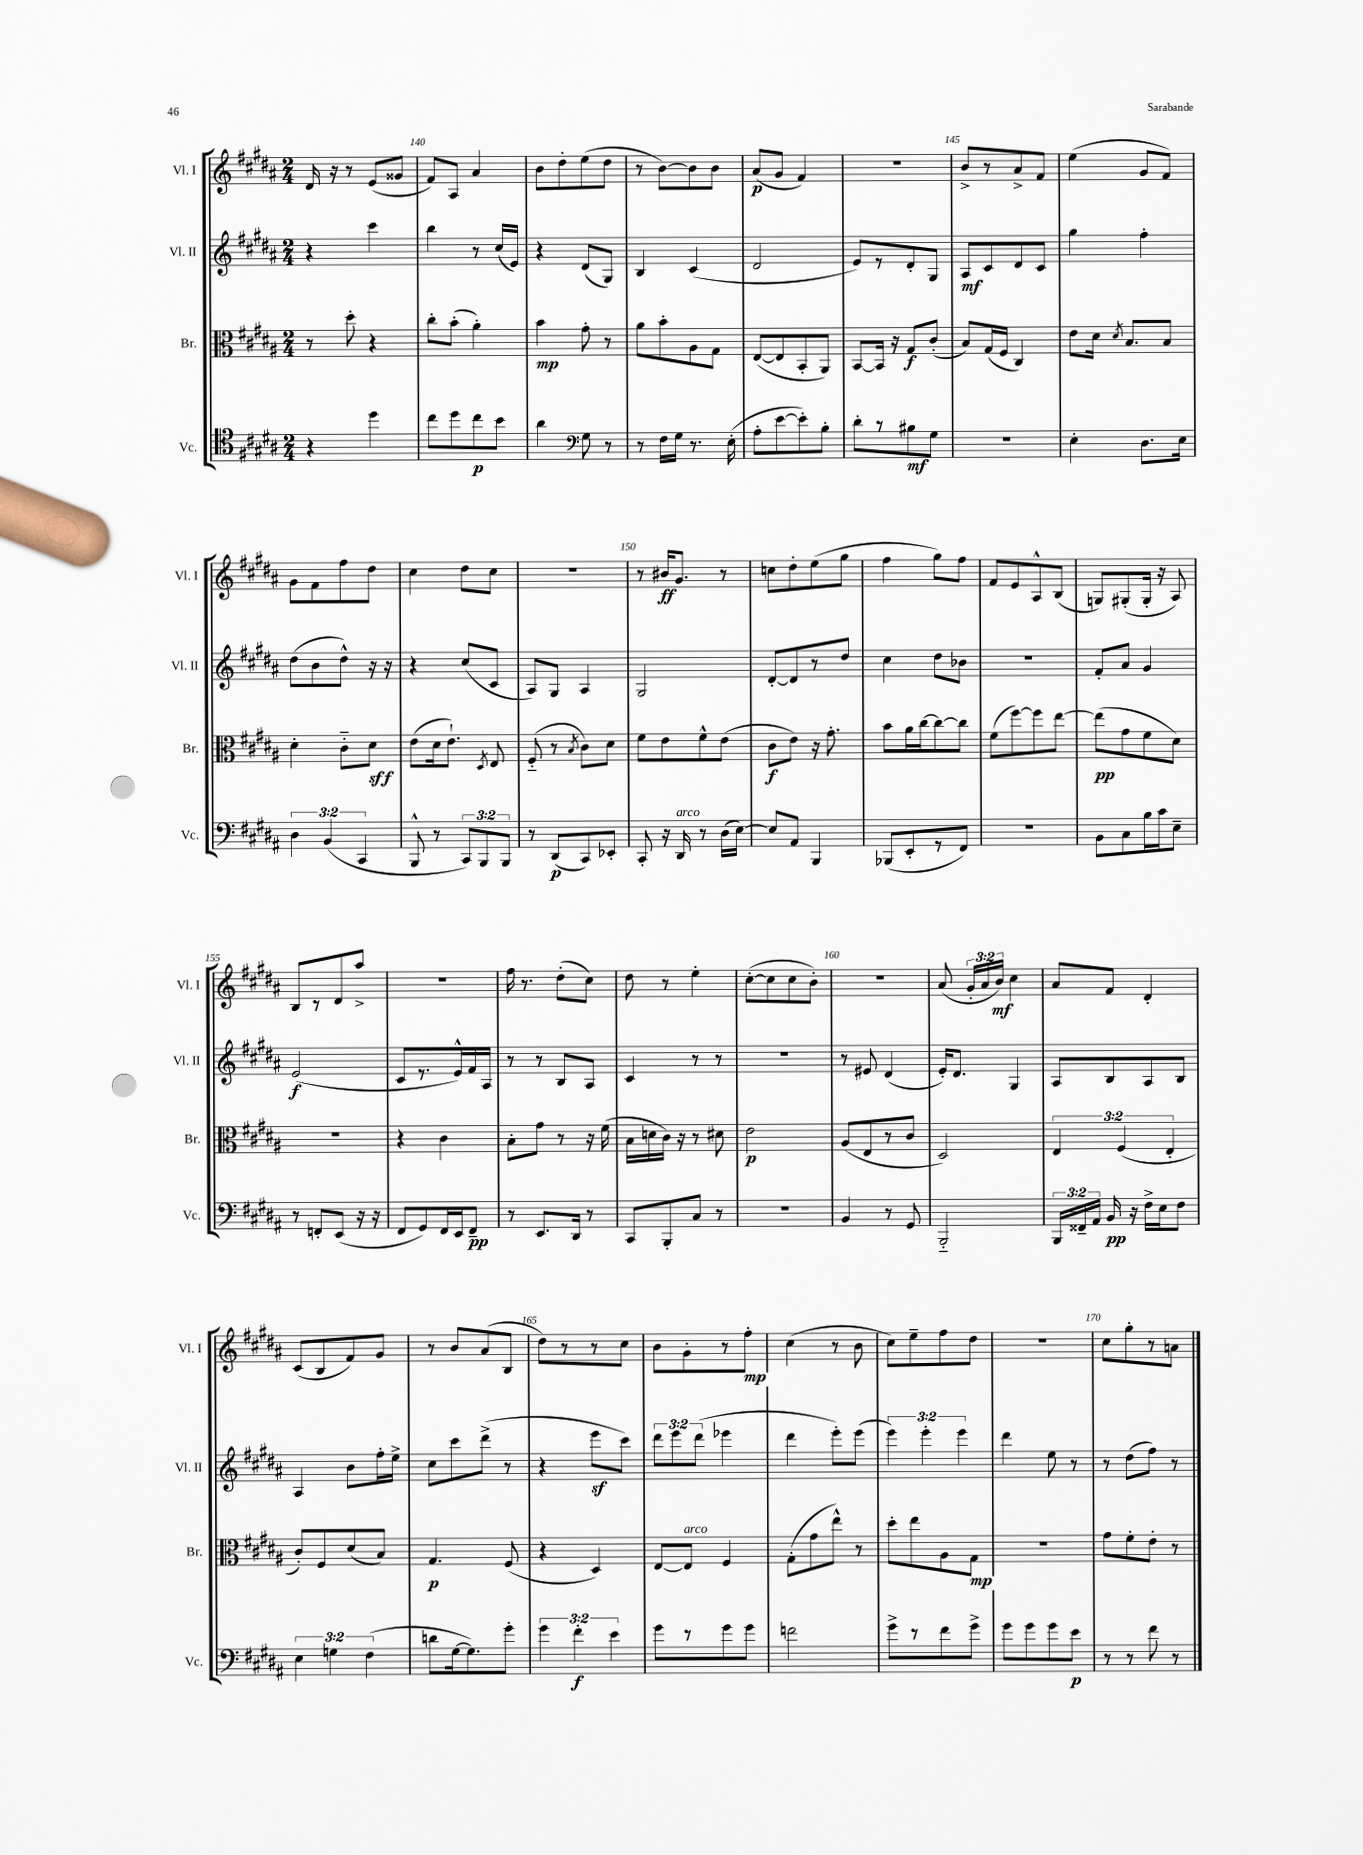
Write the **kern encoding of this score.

**kern	**kern	**kern	**kern
*staff4	*staff3	*staff2	*staff1
*clefC4	*clefC3	*clefG2	*clefG2
*k[f#c#g#d#a#]	*k[f#c#g#d#a#]	*k[f#c#g#d#a#]	*k[f#c#g#d#a#]
*M2/4	*M2/4	*M2/4	*M2/4
4r	8r	4r	16d#
.	.	.	16r
.	8dd#'	.	8r
4dd#	4r	4ccc#	(8e
.	.	.	8g##
=	=	=	=
8cc#	8cc#'	4bb	8f#)
8dd#	(8b'	.	8A#
8cc#	4a#')	8r	4a#
8b	.	(16cc#	.
.	.	16e)	.
=	=	=	=
4a#	4b	4r	8b
.	.	.	8dd#'
*clefF4	*	*	*
8G#	8g#'	(8d#	(8ee
8r	8r	8G#)	8dd#
=	=	=	=
8r	8a#	4B	8r
16F#	8b'	.	[8b)
16G#	.	.	.
8.r	8A#	(4c#	8b]
.	8G#	.	8b
(16E'	.	.	.
=	=	=	=
8A#'	([8E	2d#	(8a#
[8e	8E]	.	8g#
8e'])	8BB'	.	4f#)
8B'	8AA#)	.	.
=	=	=	=
8d#'	[8BB	8e)	2r
8r	16BB]	8r	.
.	16r	.	.
8B#	8G#	8d#'	.
8G#	(8c#'	8G#	.
=	=	=	=
2r	8B)	8A#	8b^
.	(16G#	8c#	8r
.	16F#	.	.
.	4C#)	8d#	8a#^
.	.	8c#	8f#
=	=	=	=
4E'	8e	4gg#	(4ee
.	16d#	.	.
.	8qd#	.	.
.	8.B	.	.
8.D#	.	4ff#'	8g#
.	8B	.	8f#)
16E	.	.	.
=	=	=	=
6D#	4d#'	(8dd#	8g#
.	.	8b	8f#
(6BB	.	.	.
.	8c#'~	8dd#^^)	8ff#
6CC#	.	.	.
.	8d#	16r	8dd#
.	.	16r	.
=	=	=	=
8BBB^^	(8e	4r	4cc#
8r	16d#	.	.
.	8.e`)	.	.
12CC#)	.	(8cc#	8dd#
12BBB	.	.	.
.	8qD#	.	.
.	8E	8c#	8cc#
12BBB	.	.	.
=	=	=	=
8r	(8F#'~	8A#)	2r
(8DD#	8r	8G#	.
.	8qB	.	.
8CC#)	8c#)	4A#	.
8EE-'	8d#	.	.
=	=	=	=
8CC#'	8f#	2G#	8r
16r	8e	.	16b#
16DD#	.	.	8.g#
8r	8f#^^	.	.
(16D#	(8e	.	8r
[16E)	.	.	.
=	=	=	=
8E]	8c#	[8d#'	8cc
8AA#	8e)	8d#]	8dd#'
4BBB	16r	8r	(8ee
.	8.g#'	.	.
.	.	8dd#	8gg#
=	=	=	=
(8BBB-	8b	4cc#	4ff#
8EE'	16a#	.	.
.	[16cc#	.	.
8r	8cc#_	8dd#	8gg#)
8FF#)	8cc#]	8b-	8ff#
=	=	=	=
2r	(8f#	2r	8f#
.	[8ff#)	.	8e
.	8ff#]	.	8A#^^
.	[8ee	.	(8B
=	=	=	=
8BB	(8ee]	8f#'	8G)
8C#	8g#	8a#	(8G#'
16B	8f#	4g#	16G#'
16c#	.	.	16r
8E~	8d#)	.	8A#)
=	=	=	=
8r	2r	(2e	8B
8FF'	.	.	8r
(8EE	.	.	8d#
16r	.	.	8aa#^
16r	.	.	.
=	=	=	=
8FF#	4r	8c#	2r
8GG#)	.	8.r	.
16FF#	4c#	.	.
16EE	.	16e^^)	.
8FF#~	.	16f#	.
.	.	16A#	.
=	=	=	=
8r	8B'	8r	16ff#
.	.	.	8.r
8.EE	8g#	8r	.
.	8r	8B	(8dd#'
16DD#	.	.	.
8r	16r	8A#	8cc#)
.	(16f#	.	.
=	=	=	=
8CC#	16B	4c#	8dd#
.	16d	.	.
8BBB'	16c#)	.	8r
.	16r	.	.
8C#	8r	8r	4ee'
8r	8d#	8r	.
=	=	=	=
2r	2e	2r	([8cc#'
.	.	.	8cc#]
.	.	.	8cc#
.	.	.	8b')
=	=	=	=
4BB	(8A#	8r	2r
.	8E	8e#	.
8r	8r	(4d#	.
8GG#	8c#	.	.
=	=	=	=
2BBB'~	2D#)	16e')	(8a#
.	.	8.d#	.
.	.	.	24g#'
.	.	.	24a#
.	.	.	24b)
.	.	4G#	4cc#
=	=	=	=
24BBB	6E	8A#	8a#
24FF##~	.	.	.
24AA#	.	.	.
16BB	.	8B	8f#
.	(6F#	.	.
16r	.	.	.
16F#^	.	8A#	4d#'
16E	.	.	.
.	6E'	.	.
8F#	.	8B	.
=	=	=	=
6E	8c#')	4A#	(8c#
.	8F#	.	8B
6G	.	.	.
.	(8d#	8b	8f#)
(6F#	.	.	.
.	8B)	16ff#'	8g#
.	.	16ee^	.
=	=	=	=
8d	4.G#	8cc#	8r
[16G#	.	8ccc#	8b
8.G#])	.	.	.
.	.	(8ddd#^	(8a#
8g#'	(8F#	8r	8B
=	=	=	=
6g#	4r	4r	8dd#)
.	.	.	8r
6f#'	.	.	.
.	4D#)	8eee	8r
6e	.	.	.
.	.	8ccc#)	8cc#
=	=	=	=
8g#	[8E	12ddd#	8b
.	.	12eee	.
8r	8E]	.	8g#'
.	.	(12ddd#	.
8g#	4F#	4eee-	8r
8g#	.	.	8ff#'
=	=	=	=
2f	(8G#'	4ddd#	(4cc#
.	8g#	.	.
.	8ee^^)	8eee')	8r
.	8r	(8eee	8b
=	=	=	=
8g#^	8dd#'	6eee)	8cc#)
8r	8ee	.	8ee~
.	.	6eee'	.
8f#	8A#	.	8ff#
.	.	6eee	.
8g#^	8G#	.	8dd#
=	=	=	=
8g#	2r	4ddd#	2r
8g#	.	.	.
8g#	.	8ee	.
8e	.	8r	.
=	=	=	=
8r	8g#	8r	8cc#
8r	8f#'	(8dd#	8gg#'
8f#	8e'	8ff#)	8r
8r	8r	8r	8a
==	==	==	==
*-	*-	*-	*-
